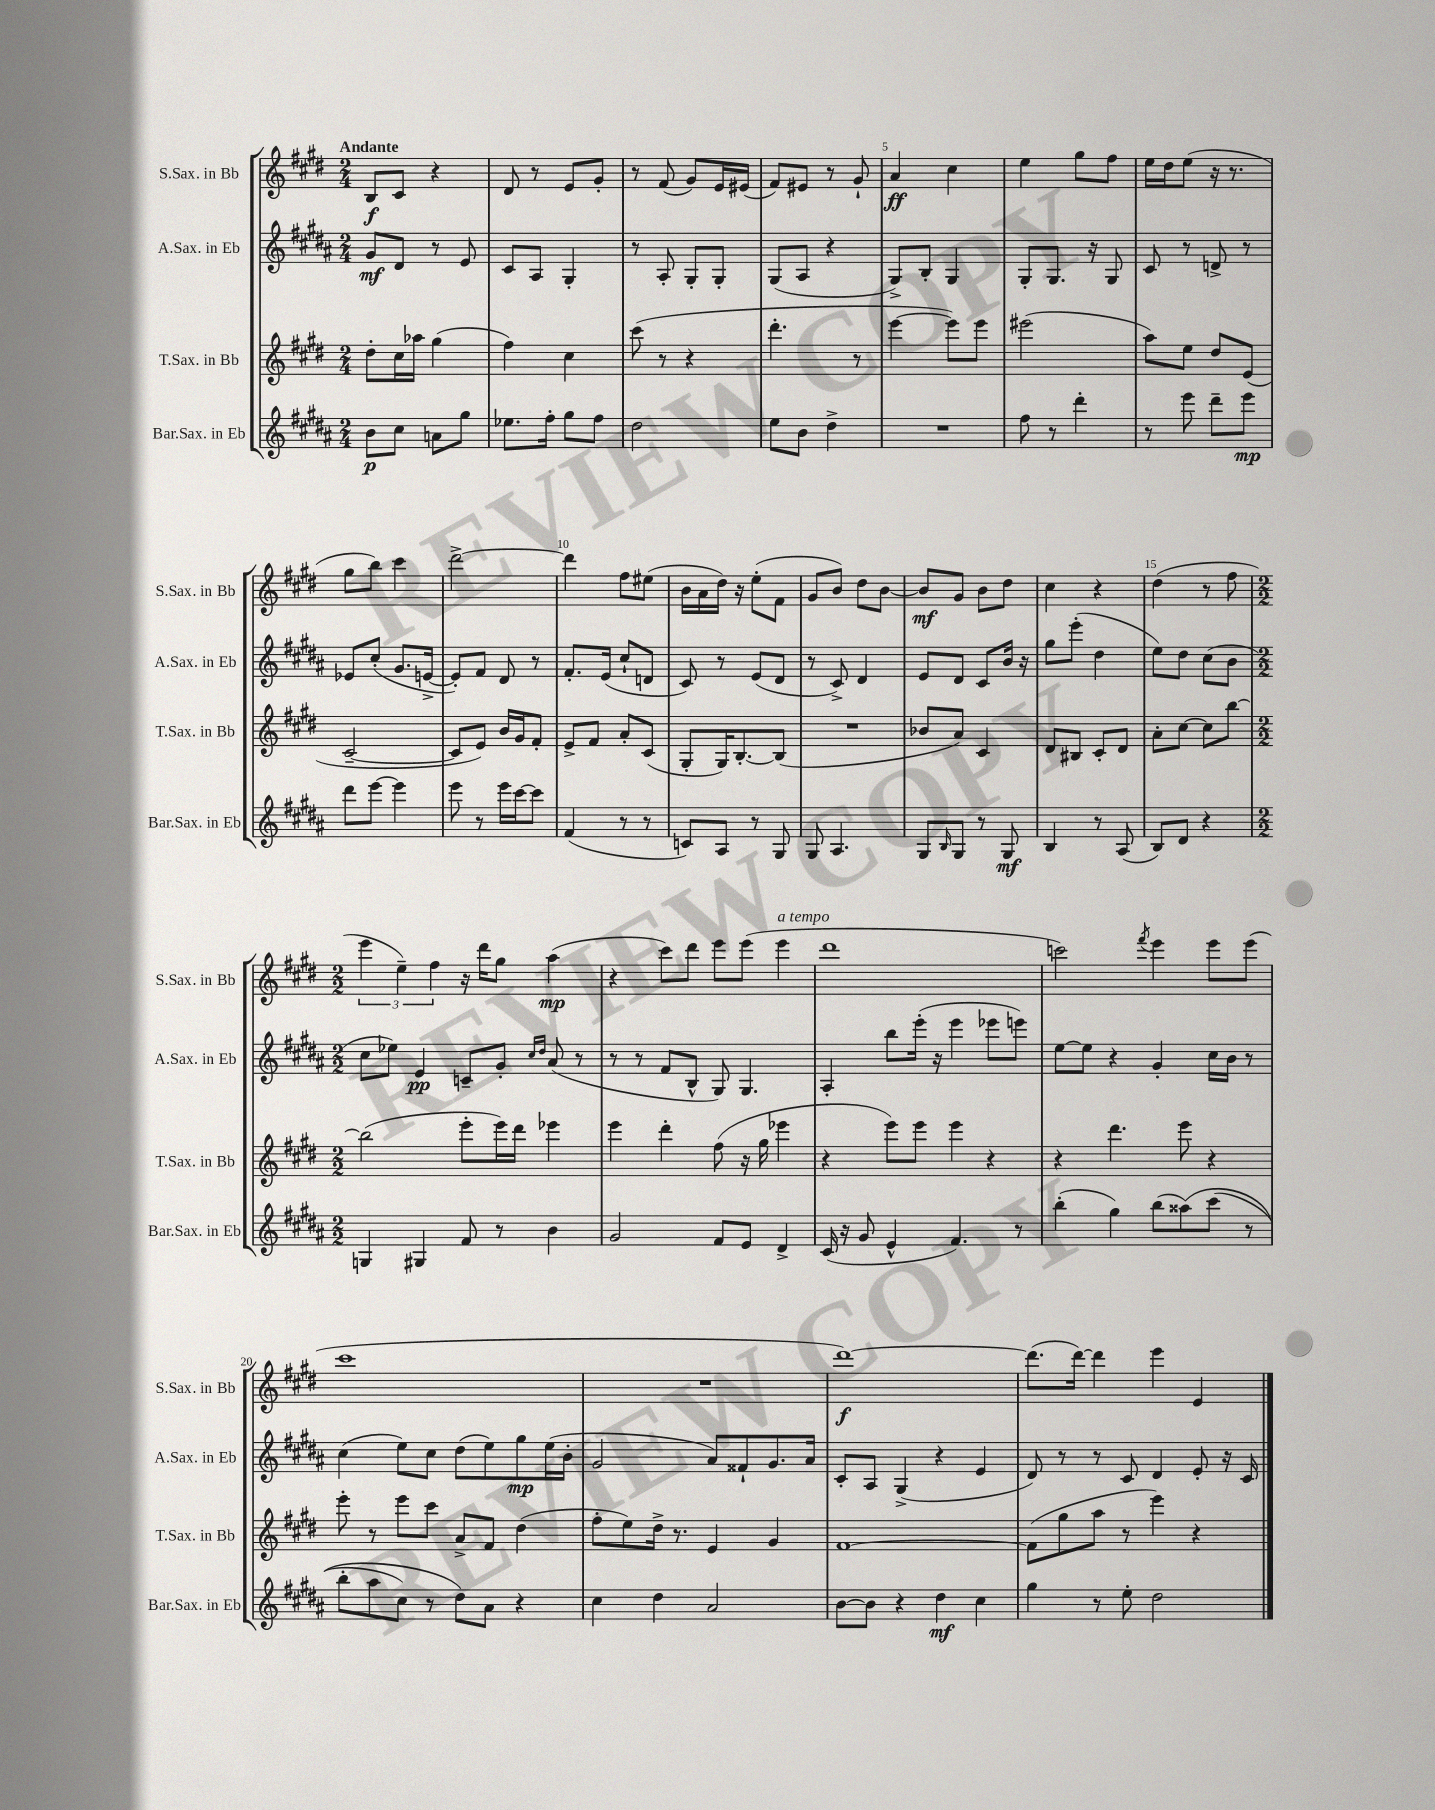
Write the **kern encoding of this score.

**kern	**dynam	**kern	**kern	**dynam	**kern	**dynam
*part4	*part4	*part3	*part2	*part2	*part1	*part1
*staff4	*staff4	*staff3	*staff2	*staff2	*staff1	*staff1
*I"Bar.Sax. in Eb	*	*I"T.Sax. in Bb	*I"A.Sax. in Eb	*	*I"S.Sax. in Bb	*
*I'Bar.Sax. in Eb	*	*I'T.Sax. in Bb	*I'A.Sax. in Eb	*	*I'S.Sax. in Bb	*
*clefG2	*	*clefG2	*clefG2	*	*clefG2	*
*k[f#c#g#d#a#]	*	*k[f#c#g#d#]	*k[f#c#g#d#a#]	*	*k[f#c#g#d#]	*
*M2/4	*	*M2/4	*M2/4	*	*M2/4	*
=1	=1	=1	=1	=1	=1	=1
!	!	!	!	!	!LO:TX:a:B:t=Andante	!
8b\L	p	8dd#'\L	8g#/L	mf	8B/L	f
8cc#\J	.	16cc#\L	8d#/J	.	8c#/J	.
.	.	16aa-X\JJ	.	.	.	.
8an\L	.	(4gg#\	8r	.	4r	.
8gg#\J	.	.	8e/	.	.	.
=2	=2	=2	=2	=2	=2	=2
8.ee-X\L	.	4ff#\)	8c#/L	.	8d#/	.
.	.	.	8A#/J	.	8r	.
16ff#'\Jk	.	.	.	.	.	.
8gg#\L	.	4cc#\	4G#'/	.	8e/L	.
8ff#\J	.	.	.	.	8g#'/J	.
=3	=3	=3	=3	=3	=3	=3
2dd#\	.	(8ccc#\	8r	.	8r	.
.	.	8r	8A#'/	.	(8f#/	.
.	.	4r	8G#'/L	.	8g#/L)	.
.	.	.	8G#'/J	.	16e/L	.
.	.	.	.	.	(16e#X/JJ	.
=4	=4	=4	=4	=4	=4	=4
8ee\L	.	4.ddd#'\	(8G#/L	.	8f#/L)	.
8b\J	.	.	8A#/J	.	8e#X/J	.
4dd#^\	.	.	4r	.	8r	.
.	.	8r	.	.	8g#`/	.
=5	=5	=5	=5	=5	=5	=5
2r	.	[4eee\	8G#^/L)	.	4a/	ff
.	.	.	8B'/J	.	.	.
.	.	8eee\L])	4G#/	.	4cc#\	.
.	.	8eee\J	.	.	.	.
=6	=6	=6	=6	=6	=6	=6
8ff#\	.	(2eee#X\	8G#'/L	.	4ee\	.
8r	.	.	8.G#/J	.	.	.
4ddd#'\	.	.	.	.	8gg#\L	.
.	.	.	16r	.	.	.
.	.	.	8G#/	.	8ff#\J	.
=7	=7	=7	=7	=7	=7	=7
8r	.	8aa\L)	8c#/	.	16ee\LL	.
.	.	.	.	.	16dd#\J	.
8eee\	.	8ee\J	8r	.	(8ee\J	.
8ddd#~\L	.	8dd#/L	8dn^/	.	16r	.
.	.	.	.	.	8.r	.
8eee\J	mp	(8e/J	8r	.	.	.
!!LO:LB:g=z
=8	=8	=8	=8	=8	=8	=8
8ddd#\L	.	[2c#~/	8e-X/L	.	8gg#\L	.
[8eee\J	.	.	(8cc#'/J	.	8bb\J)	.
4eee\]	.	.	8.g#/L	.	4ccc#\	.
.	.	.	[16en^/Jk	.	.	.
=9	=9	=9	=9	=9	=9	=9
8eee\	.	8c#/L]	8e'/L])	.	[2ddd#^\	.
8r	.	8e/J)	8f#/J	.	.	.
16eee\LL	.	16b/LL	8d#/	.	.	.
[16ccc#\J	.	16g#/J	.	.	.	.
8ccc#\J]	.	8f#'/J	8r	.	.	.
=10	=10	=10	=10	=10	=10	=10
(4f#/	.	8e^/L	8.f#'/L	.	4ddd#\]	.
.	.	8f#/J	.	.	.	.
.	.	.	(16e/Jk	.	.	.
8r	.	8a'/L	8cc#`/L	.	8ff#\L	.
8r	.	(8c#/J	8dn/J	.	(8ee#X\J	.
=11	=11	=11	=11	=11	=11	=11
8cn/L)	.	8G#'/L	8c#/)	.	16b\LL	.
.	.	.	.	.	16a\	.
8A#/J	.	16G#/K)	8r	.	16dd#\JJ)	.
.	.	[8.B'/	.	.	16r	.
8r	.	.	(8e/L	.	(8ee'\L	.
8G#/	.	(8B/J]	8d#/J	.	8f#\J	.
=12	=12	=12	=12	=12	=12	=12
8G#/	.	2r	8r	.	8g#/L	.
4.A#/	.	.	8c#^/)	.	8b/J)	.
.	.	.	4d#/	.	8dd#\L	.
.	.	.	.	.	[8b\J	.
=13	=13	=13	=13	=13	=13	=13
8G#/L	.	8b-X/L	8e/L	.	8b/L]	mf
16qqB/	.	.	.	.	.	.
8G#/J	.	8a/J)	8d#/J	.	8g#/J	.
8r	.	4c#/	8c#/L	.	8b\L	.
8G#/	mf	.	16b/Jk	.	8dd#\J	.
.	.	.	16r	.	.	.
=14	=14	=14	=14	=14	=14	=14
4B/	.	8d#/L	8gg#\L	.	4cc#\	.
.	.	8B#X/J	(8eee'\J	.	.	.
8r	.	8c#'/L	4dd#\	.	4r	.
(8A#/	.	8d#/J	.	.	.	.
=15	=15	=15	=15	=15	=15	=15
8B/L)	.	8a'\L	8ee\L)	.	(4dd#\	.
8d#/J	.	[8cc#\J	8dd#\J	.	.	.
4r	.	8cc#\L]	(8cc#\L	.	8r	.
.	.	[8bb\J	8b\J	.	8ff#\	.
!!LO:LB:g=z
=16	=16	=16	=16	=16	=16	=16
*M2/2	*	*M2/2	*M2/2	*	*M2/2	*
4Gn/	.	(2bb\]	8cc#\L	.	6eee\	.
.	.	.	8ee-X\J)	.	.	.
.	.	.	.	.	6ee~\)	.
4G#X/	.	.	4e/	pp	.	.
.	.	.	.	.	6ff#\	.
8f#/	.	8eee'\L	8cn~/L	.	16r	.
.	.	.	.	.	16ddd#\KL	.
8r	.	16eee\L)	8g#'/J	.	8gg#\J	.
.	.	16ddd#\JJ	.	.	.	.
.	.	.	16qqcc#/LL	.	.	.
.	.	.	16qqdd#/JJ	.	.	.
4b\	.	4eee-X\	(8a#/	.	(4aa\	mp
.	.	.	8r	.	.	.
=17	=17	=17	=17	=17	=17	=17
2g#/	.	4eee\	8r	.	4r	.
.	.	.	8r	.	.	.
.	.	4ddd#'\	8f#/L	.	8ccc#\L)	.
.	.	.	8B^^/J	.	8ddd#\J	.
8f#/L	.	(8ff#\	8G#/)	.	8eee\L	.
8e/J	.	16r	4.G#/	.	(8eee\J	.
.	.	16gg#\	.	.	.	.
!	!	!	!	!	!LO:TX:a:i:t=a tempo	!
4d#^/	.	4eee-X\	.	.	4eee\	.
=18	=18	=18	=18	=18	=18	=18
(16c#/	.	4r	4A#'/	.	1ddd#	.
16r	.	.	.	.	.	.
8g#/	.	.	.	.	.	.
4e^^/	.	8eee\L)	8bb\L	.	.	.
.	.	8eee\J	(16eee'\Jk	.	.	.
.	.	.	16r	.	.	.
4.f#/)	.	4eee\	4eee\	.	.	.
.	.	4r	8eee-X\L	.	.	.
8r	.	.	8eeen\J)	.	.	.
=19	=19	=19	=19	=19	=19	=19
(4bb'\	.	4r	[8ee\L	.	2cccn\)	.
.	.	.	8ee\J]	.	.	.
4gg#\)	.	4.ddd#\	4r	.	.	.
.	.	.	.	.	8qfff#/	.
(8bb\L	.	.	4g#'/	.	4eee\	.
(8aa##X\)	.	8eee\	.	.	.	.
(8ccc#\J	.	4r	16cc#\LL	.	8eee\L	.
.	.	.	16b\JJ	.	.	.
8r	.	.	8r	.	(8eee\J	.
!!LO:LB:g=z
=20	=20	=20	=20	=20	=20	=20
8bb'\L	.	8eee'\	(4cc#\	.	1ccc#	.
8aa#\	.	8r	.	.	.	.
8cc#\J)	.	8eee\L	8ee\L)	.	.	.
8r	.	8ccc#\J	8cc#\J	.	.	.
8dd#\L)	.	8a^/L	(8dd#\L	.	.	.
8a#\J	.	8f#/J	8ee\)	.	.	.
4r	.	(4dd#\	8gg#\	mp	.	.
.	.	.	(16ee\L	.	.	.
.	.	.	16b'\JJ	.	.	.
=21	=21	=21	=21	=21	=21	=21
4cc#\	.	8ff#'\L	2g#/	.	1r	.
.	.	8ee\)	.	.	.	.
4dd#\	.	16dd#^\Jk	.	.	.	.
.	.	8.r	.	.	.	.
2a#/	.	4e/	8a#/L)	.	.	.
.	.	.	8f##X`/	.	.	.
.	.	4g#/	8.g#/	.	.	.
.	.	.	16a#/Jk	.	.	.
=22	=22	=22	=22	=22	=22	=22
[8b\L	.	[1f#	8c#'/L	.	[1ddd#)	f
8b\J]	.	.	8A#/J	.	.	.
4r	.	.	(4G#^/	.	.	.
4dd#\	mf	.	4r	.	.	.
4cc#\	.	.	4e/	.	.	.
=23	=23	=23	=23	=23	=23	=23
4gg#\	.	(8f#\L]	8d#/)	.	(8.ddd#\L]	.
.	.	8gg#\	8r	.	.	.
.	.	.	.	.	[16ddd#\Jk)	.
8r	.	8aa\J	8r	.	4ddd#\]	.
8ee'\	.	8r	8c#/	.	.	.
2dd#\	.	4eee\)	4d#/	.	4eee\	.
.	.	4r	8e'/	.	4e/	.
.	.	.	16r	.	.	.
.	.	.	16c#/	.	.	.
==	==	==	==	==	==	==
*-	*-	*-	*-	*-	*-	*-
